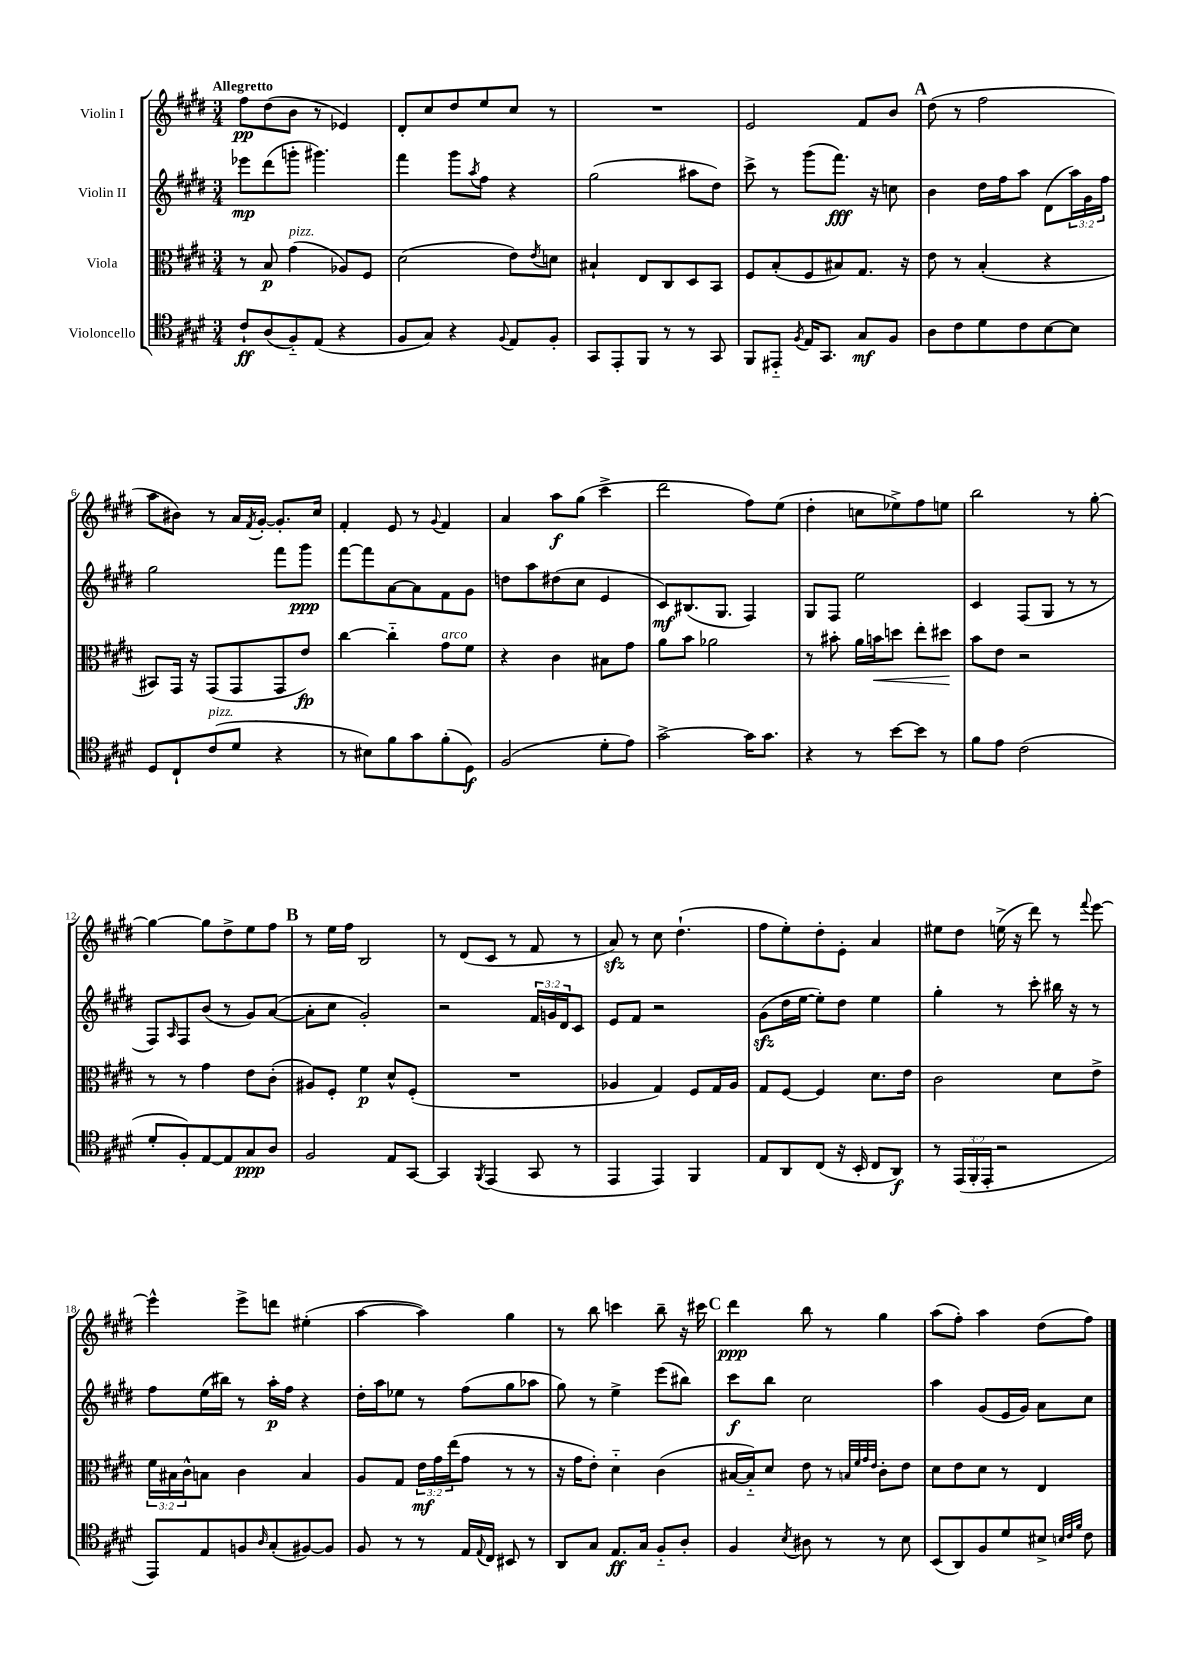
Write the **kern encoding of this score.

**kern	**kern	**kern	**kern
*staff4	*staff3	*staff2	*staff1
*clefC4	*clefC3	*clefG2	*clefG2
*k[f#c#g#d#]	*k[f#c#g#d#]	*k[f#c#g#d#]	*k[f#c#g#d#]
*M3/4	*M3/4	*M3/4	*M3/4
8c#`	8r	8eee-	8ff#
(8A	8B	(8ddd#	(8dd#
8F#'~)	(4g#	8ggg'	8b
(8E	.	4.ggg#)	8r
4r	8A-)	.	4e-)
.	8F#	.	.
=	=	=	=
8F#	(2d#	4fff#	8d#'
8G#)	.	.	8cc#
4r	.	8ggg#	8dd#
.	.	8qaa	.
.	.	8ff#	8ee
8qqF#	.	.	.
8E	8e)	4r	8cc#
.	8qe	.	.
8F#'	8d	.	8r
=	=	=	=
8GG#	4B#`	(2gg#	2.r
8EE'	.	.	.
8FF#	8E	.	.
8r	8C#	.	.
8r	8D#	8aa#	.
8GG#	8BB	8dd#)	.
=	=	=	=
8FF#	8F#	8ccc#^	2e
8EE#'~	(8B'	8r	.
8qF#	.	.	.
16E	8F#	(8ggg#	.
8.GG#	.	.	.
.	8B#)	8.fff#)	.
8G#	8.G#	.	8f#
.	.	16r	.
8F#	.	8cc	8b
.	16r	.	.
=	=	=	=
8A	8e	4b	(8dd#
8c#	8r	.	8r
8d#	(4B'	16dd#	2ff#
.	.	16ff#	.
8c#	.	8aa	.
[8B	4r	(8d#	.
8B]	.	24aa)	.
.	.	24g#	.
.	.	24ff#	.
=	=	=	=
8D#	8BB#)	2gg#	8aa
8C#`	16GG#	.	8b#)
.	16r	.	.
(8c#	(8GG#	.	8r
8d#	8GG#	.	16a
.	.	.	8qf#
.	.	.	[16g#'
4r	8GG#	8fff#	8.g#']
.	8e)	8ggg#	.
.	.	.	16cc#
=	=	=	=
8r	[4cc#	[8fff#	4f#'
8B#)	.	8fff#]	.
8f#	4cc#'~]	[8a	8e
8g#	.	8a]	8r
.	.	.	8qqg#
(8f#'	8g#	8f#	4f#
8D#)	8f#	8g#	.
=	=	=	=
(2F#	4r	8dd	4a
.	.	8aa	.
.	4c#	(8dd#	8aa
.	.	8cc#	(8gg#
8d#'	8B#	4e	4ccc#^
8e)	8g#	.	.
=	=	=	=
[2g#^	8a	8c#)	2ddd#
.	8b	(8.B#	.
.	2a-	.	.
.	.	8.G#	.
16g#]	.	4F#)	8ff#)
8.g#	.	.	.
.	.	.	(8ee
=	=	=	=
4r	8r	8G#	4dd#'
.	8b#'	8F#	.
8r	16a	2ee	8cc
.	16b	.	.
[8b	8dd	.	8ee-^)
8b]	8ee'	.	8ff#
8r	8dd#	.	8ee
=	=	=	=
8f#	8b	4c#	2bb
8e	8e	.	.
(2c#	2r	(8F#	.
.	.	8G#	.
.	.	8r	8r
.	.	8r	[8gg#'
=	=	=	=
8d#'	8r	8F#)	4gg#_
.	.	16qqA	.
8F#')	8r	8F#	.
[8E	4g#	(8b	8gg#]
8E]	.	8r	8dd#^
8G#	8e	8g#)	8ee
8A	(8c#'	([8a	8ff#
=	=	=	=
2F#	8A#)	8a']	8r
.	8F#'	8cc#	16ee
.	.	.	16ff#
.	4f#	2g#')	2B
8E	8d#^^	.	.
[8GG#	(8F#'	.	.
=	=	=	=
4GG#]	2.r	2r	8r
.	.	.	(8d#
8qFF#	.	.	.
(4EE	.	.	8c#
.	.	.	8r
8GG#	.	24f#	8f#
.	.	24g	.
.	.	24d#	.
8r	.	8c#	8r
=	=	=	=
4EE	4A-	8e	8a)
.	.	8f#	8r
4EE)	4G#)	2r	8cc#
.	.	.	(4.dd#`
4FF#	8F#	.	.
.	16G#	.	.
.	16A-	.	.
=	=	=	=
8E	8G#	(8g#	8ff#
8AA	[8F#	16dd#	8ee')
.	.	[16ee	.
(8C#	4F#]	8ee'])	8dd#'
16r	.	8dd#	8e'
16BB'	.	.	.
8C#	8.d#	4ee	4a
8AA)	.	.	.
.	16e	.	.
=	=	=	=
8r	2c#	4gg#'	8ee#
(24EE	.	.	8dd#
24FF#'	.	.	.
24EE'	.	.	.
2r	.	8r	(16ee^
.	.	.	16r
.	.	8ccc#'	8ddd#)
.	8d#	16bb#	8r
.	.	16r	.
.	.	.	8qqfff#
.	8e^	8r	[8eee
=	=	=	=
8EE)	24f#	8ff#	4eee^^]
.	24B#	.	.
.	24c#^^	.	.
8E	8B	(16ee	.
.	.	16bb#)	.
8F	4c#	8r	8eee^
16qqA	.	.	.
(8G#'	.	16aa'	8ddd
.	.	16ff#	.
[8F#)	4B	4r	(4ee#'
8F#]	.	.	.
=	=	=	=
8F#	8A	16dd#'	[4aa
.	.	16aa	.
8r	8G#	8ee-	.
8r	24e	8r	4aa])
.	24g#	.	.
.	(24ee	.	.
16E	8g#	(8ff#	.
8qqE	.	.	.
16C#	.	.	.
8BB#	8r	8gg#	4gg#
8r	8r	8aa-	.
=	=	=	=
8AA	16r	8gg#)	8r
.	16g#	.	.
8G#	8e')	8r	8bb
8.E	4d#'~	4ee^	4ccc
16G#	.	.	.
8F#'~	(4c#	(8eee	8bb~
8A'	.	8bb#)	16r
.	.	.	16ccc#
=	=	=	=
4F#	[16B#	8ccc#	4ddd#
.	16B#'~])	.	.
.	8d#	8bb	.
8qB	.	.	.
8A#	8e	2cc#	8bb
8r	8r	.	8r
.	32qqB	.	.
.	32qqf#	.	.
.	32qqg#	.	.
.	32qqe	.	.
8r	8c#'	.	4gg#
8B	8e	.	.
=	=	=	=
(8BB	8d#	4aa	(8aa
8AA)	8e	.	8ff#')
8F#	8d#	(8g#	4aa
8d#	8r	16e	.
.	.	16g#)	.
8B#^	4E	8a	(8dd#
32qqB	.	.	.
32qqc#	.	.	.
32qqf#	.	.	.
8c#	.	8cc#	8ff#)
==	==	==	==
*-	*-	*-	*-
